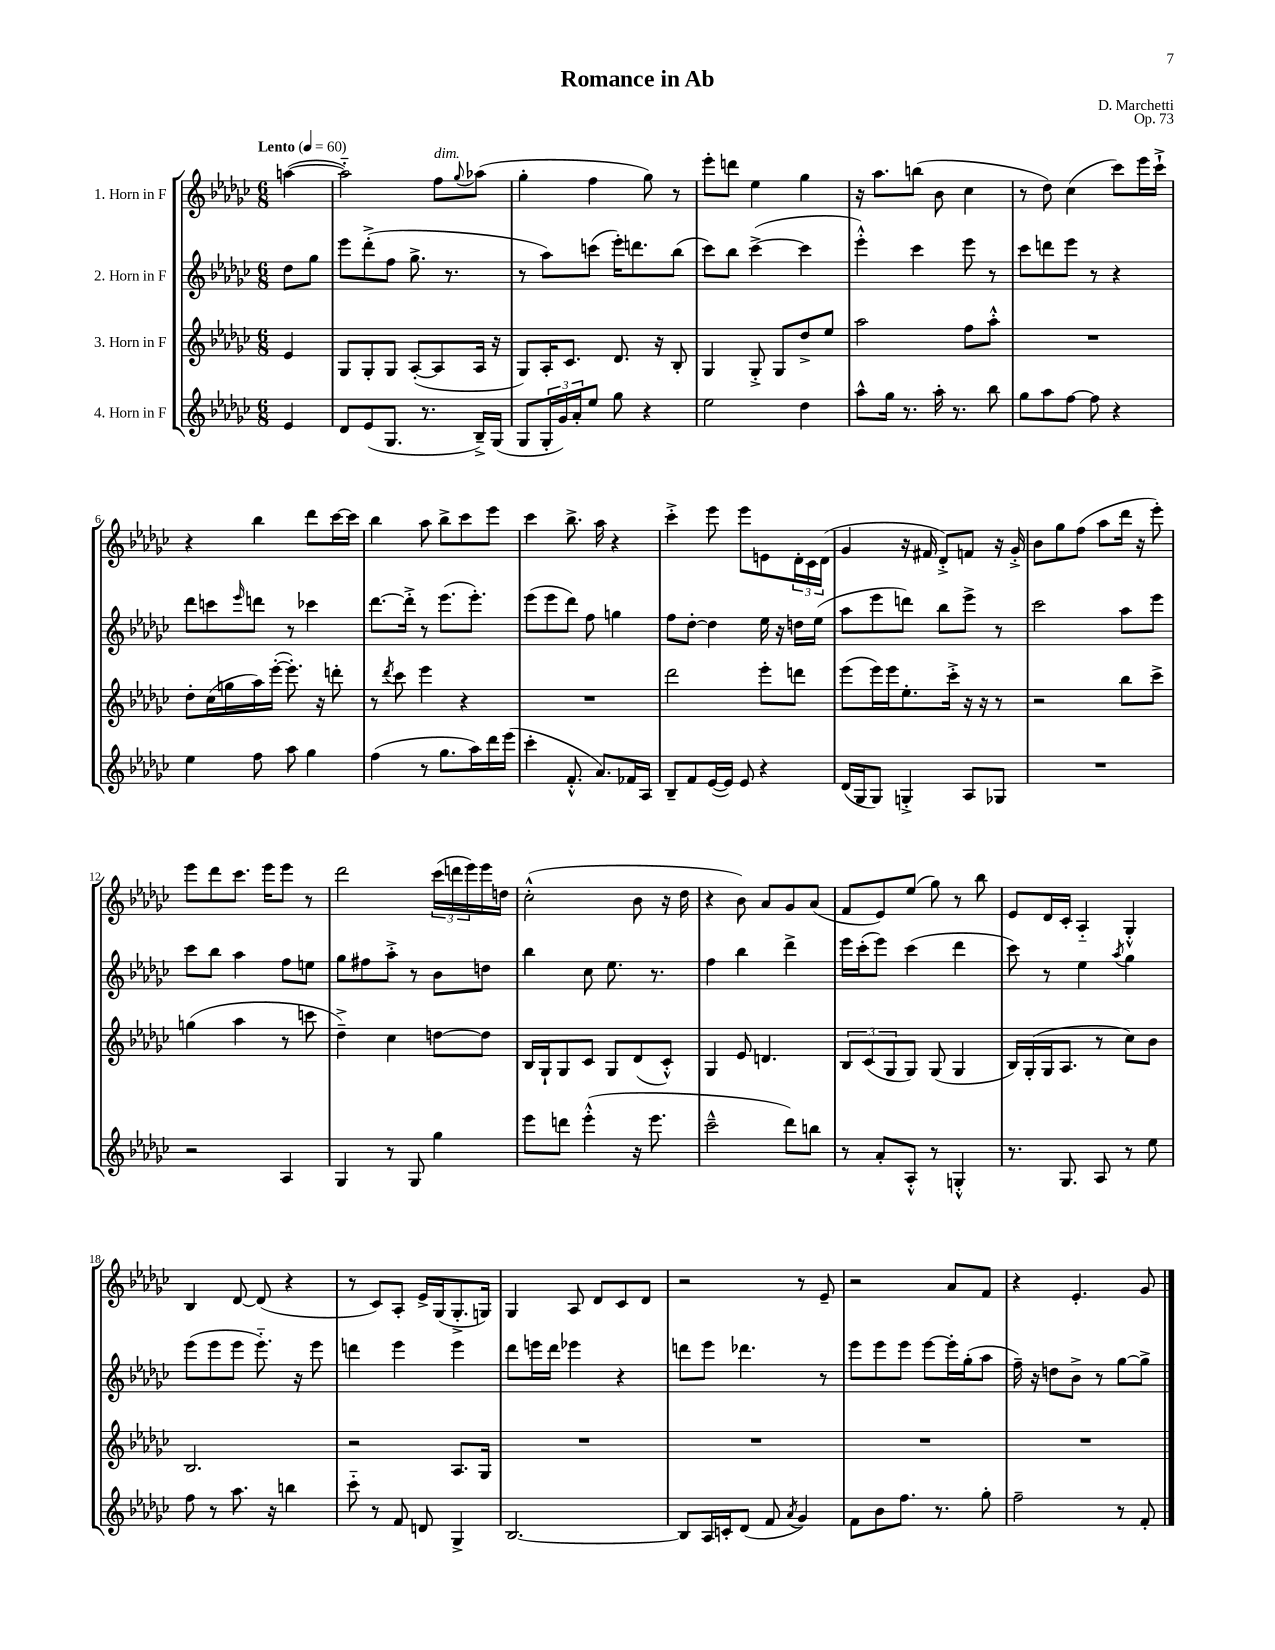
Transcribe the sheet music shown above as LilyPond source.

\header { title = "Romance in Ab" composer = "D. Marchetti" opus = "Op. 73" }
<<
\new StaffGroup <<
\new Staff = "s0" \with { instrumentName = "1. Horn in F" } {
    \clef treble \key ges \major \numericTimeSignature \time 6/8 \partial 4 \tempo "Lento" 4 = 60
    a''4~( |
    a''2-_) f''8^\markup { \italic "dim." } \appoggiatura { ges''8 } aes''8( |
    ges''4-. f''4 ges''8) r8 |
    ees'''8-. d'''8 ees''4 ges''4 |
    r16 aes''8. b''8( bes'8 ces''4 |
    r8 des''8) ces''4( ces'''8) ees'''16 ces'''16-!-> |
    r4 bes''4 des'''8 ces'''16~ ces'''16 |
    bes''4 aes''8 bes''8-> ces'''8 ees'''8 |
    ces'''4 bes''8.-> aes''16 r4 |
    ces'''4-.-> ees'''8 ees'''8 e'8 \tuplet 3/2 { des'16-. ces'16 des'16( } |
    ges'4 r16 fis'16 des'8-.->) f'8 r16 ges'16-.-> |
    bes'8 ges''8 f''8( aes''8 des'''16 r16 ees'''8-.) |
    ees'''8 des'''8 ces'''8. ees'''16 ees'''8 r8 |
    des'''2 \tuplet 3/2 { ces'''16( d'''16 ees'''16) } ees'''16 d''16 |
    ces''2-.-^( bes'8 r16 des''16 |
    r4 bes'8) aes'8 ges'8 aes'8( |
    f'8 ees'8) ees''8( ges''8) r8 bes''8 |
    ees'8 des'16 ces'16-. aes4-_ ges4-.-^ |
    bes4 des'8~ des'8( r4 |
    r8 ces'8) aes8-. ees'16-> ges16( ges8.-.-> g16) |
    ges4 aes8 des'8 ces'8 des'8 |
    r2 r8 ees'8-- |
    r2 aes'8 f'8 |
    r4 ees'4.-. ges'8 \bar "|." |
}
\new Staff = "s1" \with { instrumentName = "2. Horn in F" } {
    \clef treble \key ges \major \numericTimeSignature \time 6/8 \partial 4
    des''8 ges''8 |
    ees'''8 des'''8-.->( f''8 ges''8.-> r8. |
    r8 aes''8) c'''8( ees'''16-.) d'''8. bes''8( |
    ces'''8) bes''8 ces'''4~->( ces'''4 |
    ees'''4-.-^) ces'''4 ees'''8 r8 |
    ces'''8 d'''8 ees'''8 r8 r4 |
    des'''8 c'''8 \grace { ees'''16 } d'''8 r8 ces'''4 |
    des'''8.~ des'''16-.-> r8 ees'''8.( ees'''8.-.) |
    ees'''8( ees'''8 des'''8) f''8 g''4 |
    f''8 des''8~-. des''4 ees''16 r16 d''16 ees''16( |
    aes''8 ees'''8 d'''8) bes''8 ees'''8-> r8 |
    ces'''2 aes''8 ees'''8 |
    ces'''8 bes''8 aes''4 f''8 e''8 |
    ges''8 fis''8 aes''8-.-> r8 bes'8 d''8 |
    bes''4 ces''8 ees''8. r8. |
    f''4 bes''4 des'''4-> |
    ees'''16 ces'''16-.( ees'''8) ces'''4( des'''4 |
    ces'''8) r8 ees''4 \acciaccatura { aes''8 } ges''4 |
    ees'''8( ees'''8 ees'''8 ees'''8.-_) r16 ees'''8 |
    d'''4 ees'''4 ees'''4 |
    des'''8 e'''16 des'''16 ees'''4 r4 |
    d'''8 ees'''8 des'''4. r8 |
    ees'''8 ees'''8 ees'''8 ees'''8~ ees'''16-. ges''16-.( aes''8 |
    f''16--) r16 d''8 bes'8-> r8 ges''8~ ges''8-> \bar "|." |
}
\new Staff = "s2" \with { instrumentName = "3. Horn in F" } {
    \clef treble \key ges \major \numericTimeSignature \time 6/8 \partial 4
    ees'4 |
    ges8 ges8-. ges8 aes8~-.( aes8 aes16 r16 |
    ges8) aes16-. ces'8. des'8. r16 bes8-. |
    ges4 ges8-.-> ges8 des''8-> ees''8 |
    aes''2 f''8 aes''8-.-^ |
    R2. |
    des''8-. ces''16( g''16 aes''16) ees'''16~-.( ees'''8.-.) r16 d'''8-. |
    r8 \acciaccatura { des'''8 } ces'''8 ees'''4 r4 |
    R2. |
    des'''2 ees'''8-. d'''8 |
    ees'''8( ees'''16) ees'''16 ees''8.-. ces'''16-.-> r16 r16 r8 |
    r2 bes''8 ces'''8-> |
    g''4( aes''4 r8 c'''8 |
    des''4--->) ces''4 d''8~ d''8 |
    bes16 ges16-! ges8 ces'8 ges8 des'8( ces'8-.-^) |
    ges4 ees'8 d'4. |
    \tuplet 3/2 { bes8 ces'8( ges8 } ges8) ges8( ges4 |
    bes16) ges16-.( ges16 aes8. r8 ces''8) bes'8 |
    bes2. |
    r2 aes8. ges16 |
    R2. |
    R2. |
    R2. |
    R2. \bar "|." |
}
\new Staff = "s3" \with { instrumentName = "4. Horn in F" } {
    \clef treble \key ges \major \numericTimeSignature \time 6/8 \partial 4
    ees'4 |
    des'8 ees'8( ges8. r8. bes16--->) ges16( |
    ges8 \tuplet 3/2 { ges16-. ges'16) aes'16-. } ees''8 ges''8 r4 |
    ees''2 des''4 |
    aes''8-^ ges''16 r8. aes''16-. r8. bes''8 |
    ges''8 aes''8 f''8~ f''8 r4 |
    ees''4 f''8 aes''8 ges''4 |
    f''4( r8 ges''8. aes''16) des'''16 ees'''16( |
    ces'''4-. f'8.-.-^ aes'8.) fes'16 aes16 |
    bes8-- f'8 ees'16~( ees'16) ees'8 r4 |
    des'16( ges16 ges8) g4-.-> aes8 ges8 |
    R2. |
    r2 aes4 |
    ges4 r8 ges8 ges''4 |
    ees'''8 d'''8 ees'''4-.-^( r16 ees'''8. |
    ces'''2---^ des'''8) b''8 |
    r8 aes'8-. aes8-.-^ r8 g4-.-^ |
    r8. ges8. aes8 r8 ees''8 |
    f''8 r8 aes''8. r16 b''4 |
    ces'''8-_ r8 f'8 d'8 ges4-> |
    bes2.~ |
    bes8 aes16 c'16-. des'8( f'8 \acciaccatura { aes'8 } ges'4) |
    f'8 bes'8 f''8. r8. ges''8-. |
    f''2-- r8 f'8-. \bar "|." |
}
>>
>>
